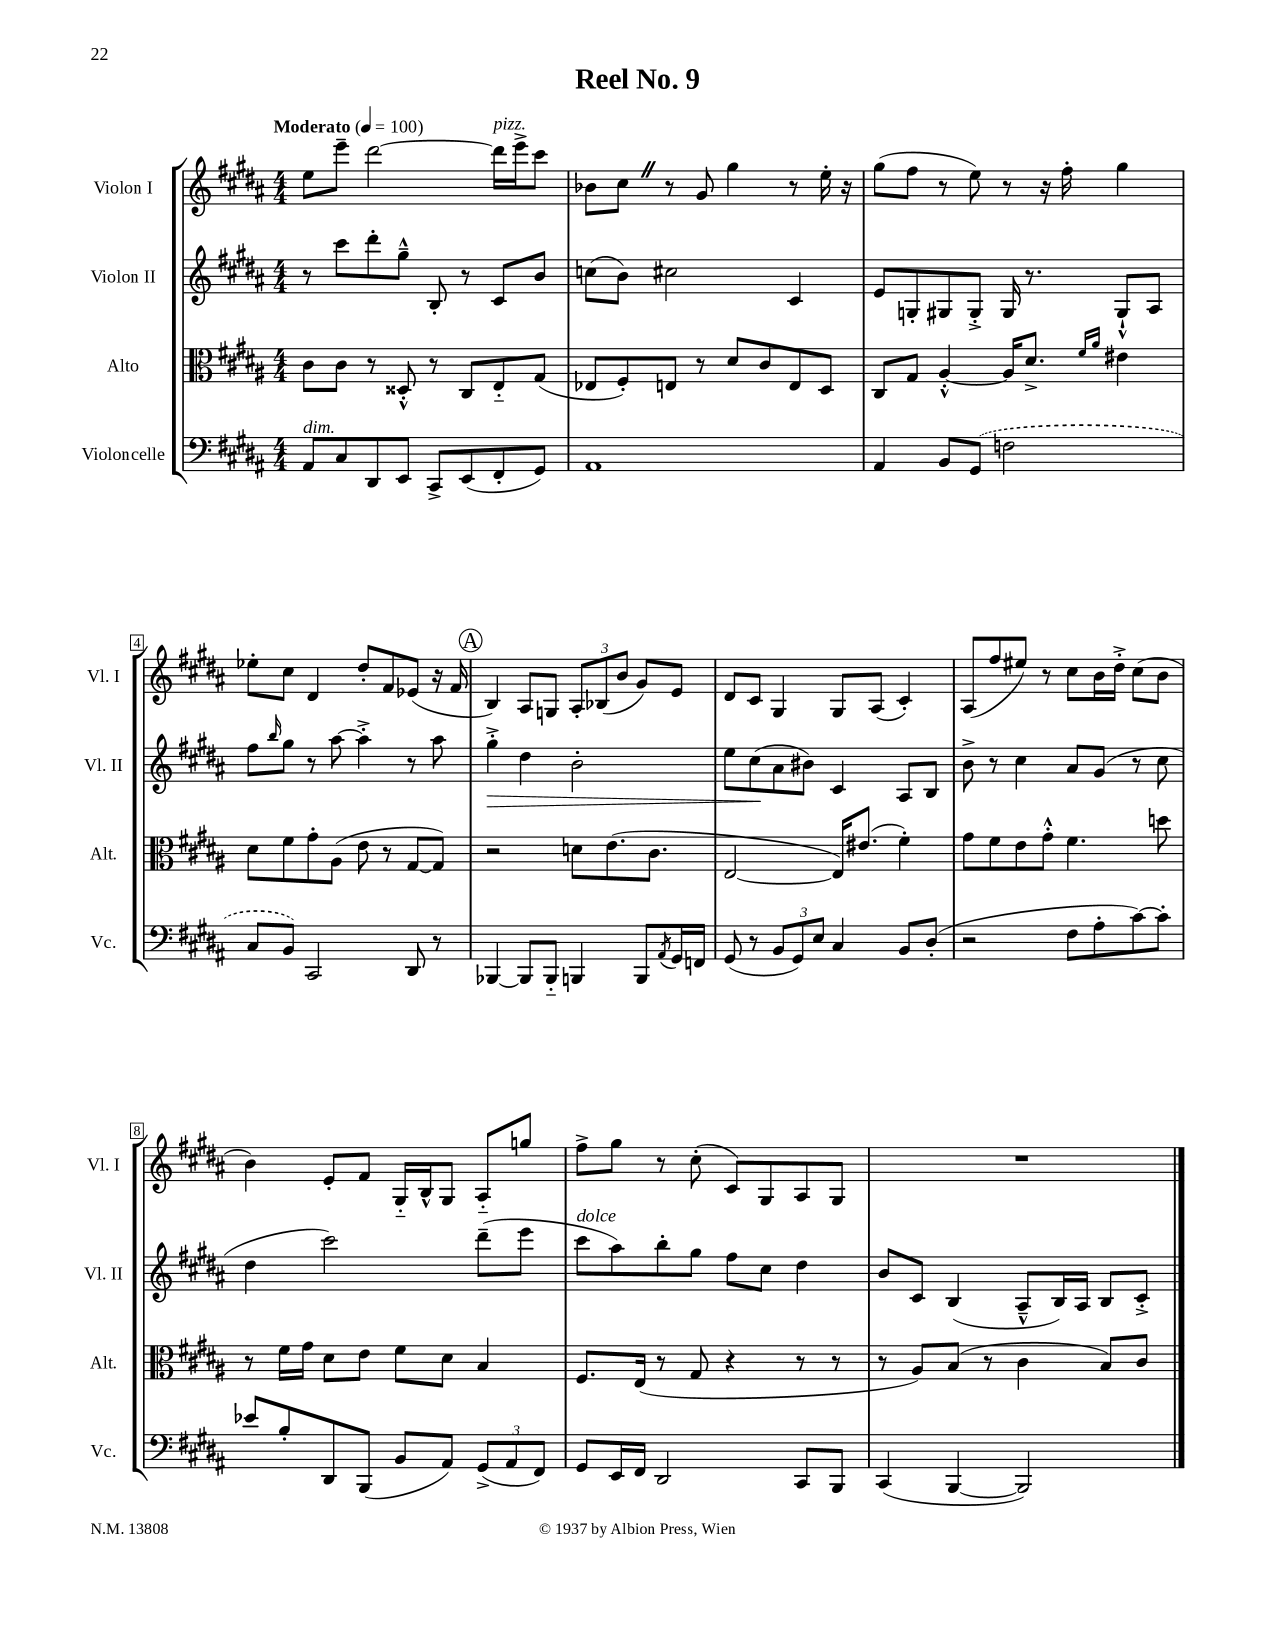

**kern	**kern	**kern	**kern
*staff4	*staff3	*staff2	*staff1
*clefF4	*clefC3	*clefG2	*clefG2
*k[f#c#g#d#a#]	*k[f#c#g#d#a#]	*k[f#c#g#d#a#]	*k[f#c#g#d#a#]
*M4/4	*M4/4	*M4/4	*M4/4
*MM100	*MM100	*MM100	*MM100
8AA#/L	8c#\L	8r	8ee\L
8C#/	8c#\J	8ccc#\L	8eee~\J
8DD#/	8r	8ddd#'\	[2ddd#\
8EE/J	8D##'^^/	8gg#~^^\J	.
8CC#^/L	8r	8B'/	.
(8EE/	8C#/L	8r	.
8FF#'/	8E'~/	8c#/L	16ddd#\]LL
.	.	.	16eee^\J
8GG#/J)	(8G#/J	8b/J	8ccc#\J
=	=	=	=
1AA#	8E-/L	(8cc\L	8b-\L
.	8F#'/)	8b\J)	8cc#\J
.	8E/J	2cc#\	8r
.	8r	.	8g#/
.	8d#/L	.	4gg#\
.	8c#/	.	.
.	8E/	4c#/	8r
.	8D#/J	.	16ee'\
.	.	.	16r
=	=	=	=
4AA#/	8C#/L	8e/L	(8gg#\L
.	8G#/J	8G'/	8ff#\J
8BB/L	[4A#'^^/	8G#/	8r
(8GG#/J	.	8G#'^/J	8ee\)
2F\	16A#/]LK	16G#/	8r
.	8.d#^/J	8.r	.
.	.	.	16r
.	.	.	16ff#'\
.	16qqf#/LL	.	.
.	16qqa#/JJ	.	.
.	4e#\	8G#`^^/L	4gg#\
.	.	8A#/J	.
=	=	=	=
8C#/L	8d#\L	8ff#\L	8ee-'\L
.	.	16qqbb/	.
8BB/J)	8f#\	8gg#\J	8cc#\J
2CC#/	8g#'\	8r	4d#/
.	(8A#\J	[8aa#\	.
.	8e\	4aa#'^\]	8dd#'/L
.	8r	.	8f#/
8DD#/	[8G#/L	8r	(8e-/J
8r	8G#/]J)	8aa#\	16r
.	.	.	16f#/
=	=	=	=
[4BBB-/	2r	4gg#'^\	4B/)
8BBB-/]L	.	4dd#\	8A#/L
8BBB-'~/J	.	.	8G/J
4BBB/	8d\L	2b'\	12A#'/L
.	.	.	(12B-/
.	(8.e\	.	.
.	.	.	12b/J
8BBB/L	.	.	8g#/L)
.	8.c#\J	.	.
8qAA#/	.	.	.
16GG#/L	.	.	8e/J
16FF/JJ	.	.	.
=	=	=	=
(8GG#/	[2E/	8ee\L	8d#/L
8r	.	(8cc#\	8c#/J
12BB/L	.	8a#\	4G#/
12GG#/)	.	.	.
.	.	8b#\J)	.
12E/J	.	.	.
4C#/	16E/]LK)	4c#/	8G#/L
.	(8.e#/J	.	.
.	.	.	(8A#/J
8BB/L	4f#'\)	8A#/L	4c#'/)
(8D#'/J	.	8B/J	.
=	=	=	=
2r	8g#\L	8b^\	(8A#/L
.	8f#\	8r	8ff#/
.	8e\	4cc#\	8ee#/J)
.	8g#'^^\J	.	8r
8F#\L	4.f#\	8a#/L	8cc#\L
8A#'\	.	(8g#/J	16b\L
.	.	.	16dd#'^\JJ
[8c#\)	.	8r	(8cc#\L
8c#'\]J	8dd\	8cc#\	8b\J
=	=	=	=
8e-/L	8r	4dd#\	4b\)
8B'/	16f#\LL	.	.
.	16g#\JJ	.	.
8DD#/	8d#\L	2ccc#\)	8e'/L
(8BBB/J	8e\J	.	8f#/J
8BB/L	8f#\L	.	16G#'~/LL
.	.	.	16B^^/J
8AA#/J)	8d#\J	.	8G#/J
(12GG#^/L	4B/	(8ddd#~\L	8A#'~/L
12AA#/	.	.	.
.	.	8eee\J	8gg/J
12FF#/J)	.	.	.
=	=	=	=
8GG#/L	8.F#/L	8ccc#\L	8ff#^\L
16EE/L	.	8aa#\)	8gg#\J
16FF#/JJ	(16E/Jk	.	.
2DD#/	8r	8bb'\	8r
.	8G#/	8gg#\J	(8cc#'\
.	4r	8ff#\L	8c#/L)
.	.	8cc#\J	8G#/
8CC#/L	8r	4dd#\	8A#/
8BBB/J	8r	.	8G#/J
=	=	=	=
(4CC#/	8r	8b/L	1r
.	8A#/L)	8c#/J	.
[4BBB/	(8B/J	(4B/	.
.	8r	.	.
2BBB/])	4c#\	8A#~^^/L	.
.	.	16B/L)	.
.	.	16A#/JJ	.
.	8B/L)	8B/L	.
.	8c#/J	8c#'^/J	.
==	==	==	==
*-	*-	*-	*-
